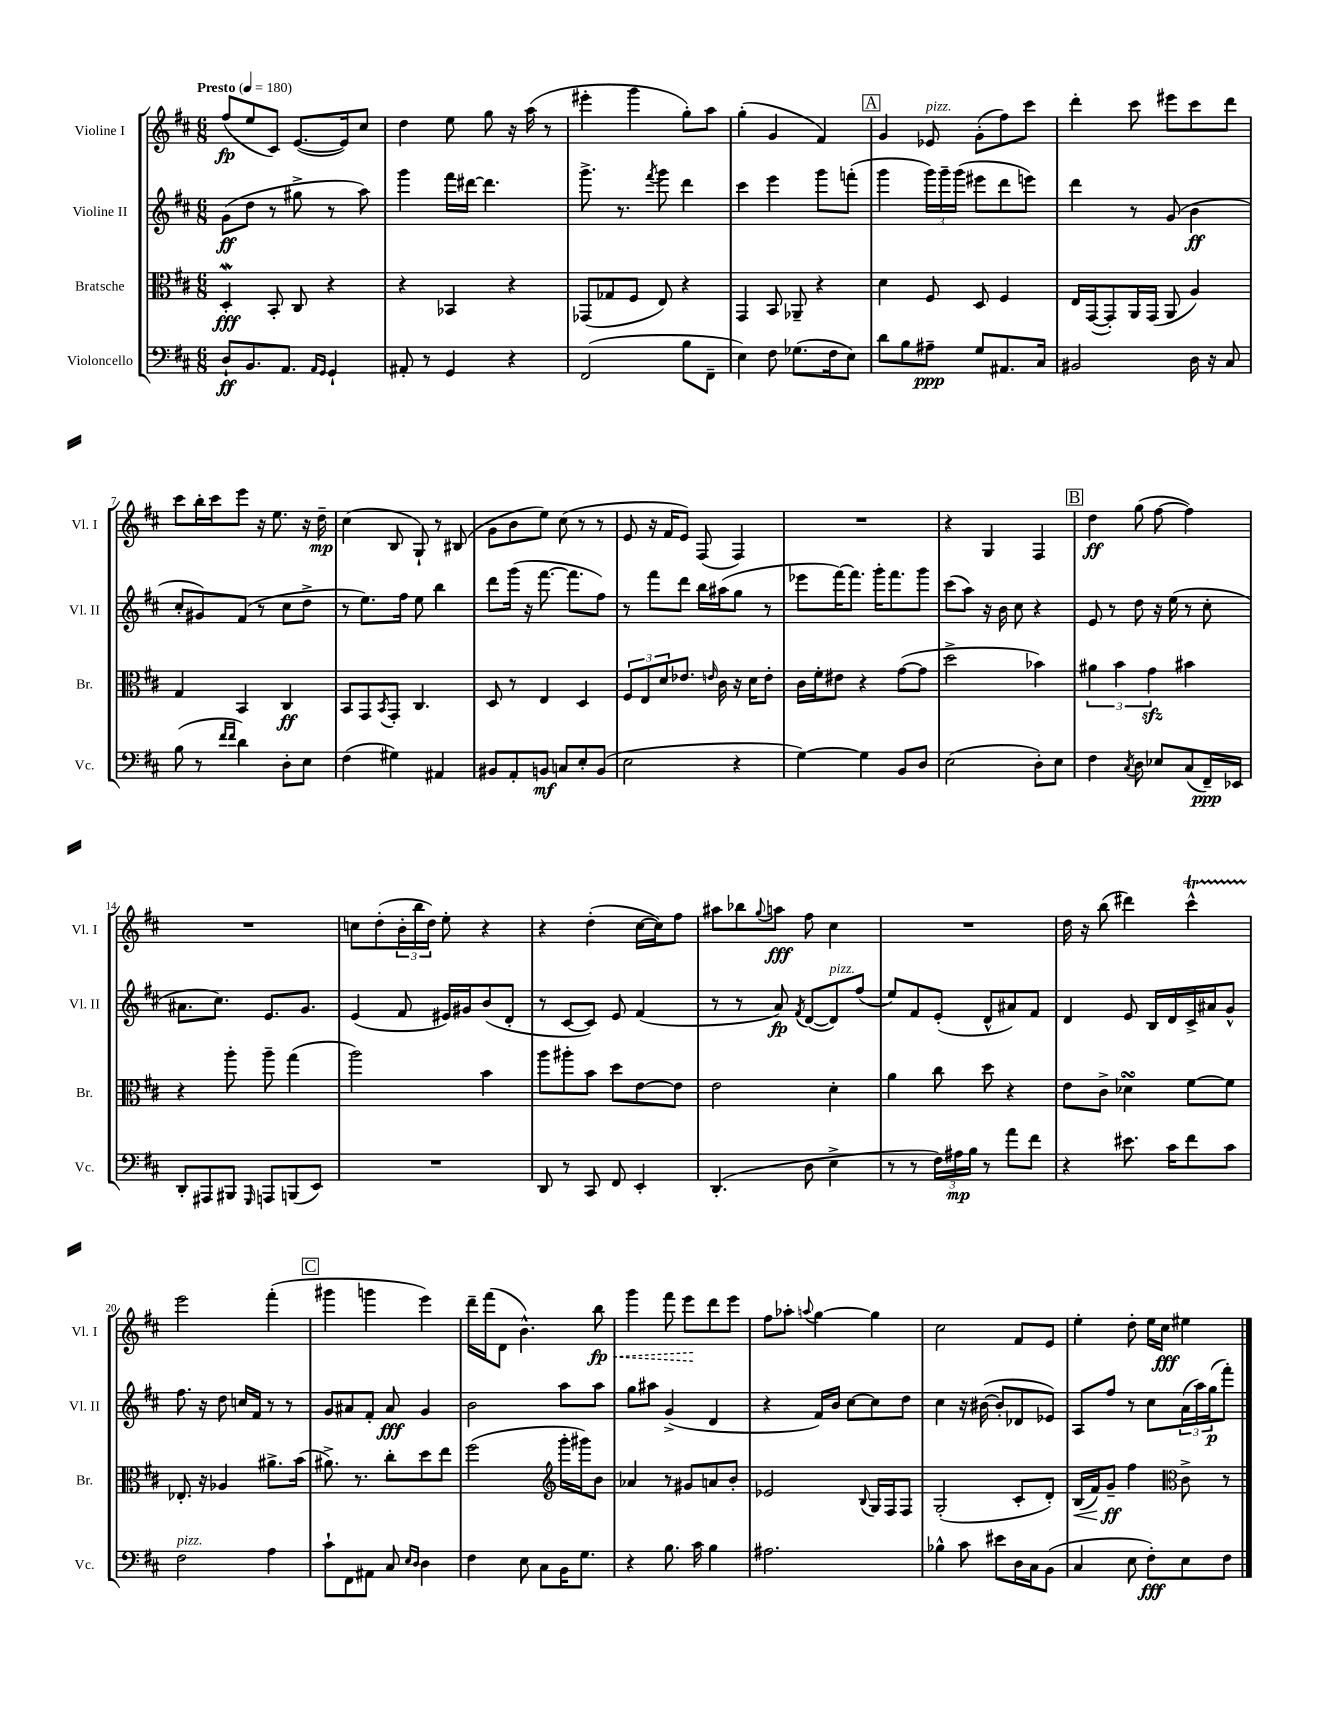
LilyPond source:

<<
\new StaffGroup <<
\new Staff = "s0" \with { instrumentName = "Violine I" shortInstrumentName = "Vl. I" } {
    \clef treble \key d \major \numericTimeSignature \time 6/8 \tempo "Presto" 4 = 180
    fis''8\fp( e''8 cis'8) e'8.~( e'16) cis''8 |
    d''4 e''8 g''8 r16 a''16( r8 |
    eis'''4-. g'''4 g''8-.) a''8 |
    g''4-.( g'4 fis'4) |
    \mark \markup { \box "A" } g'4 ees'8^\markup { \italic "pizz." } g'8-.( fis''8) cis'''8 |
    d'''4-. cis'''8 eis'''8 cis'''8 d'''8 |
    cis'''8 b''16-. cis'''16 e'''8 r16 e''8. r16 d''16--\mp |
    cis''4( b8 g8-!) r8 bis8( |
    g'8 b'8 e''8) cis''8( r8 r8 |
    e'8 r16 fis'16 e'8) fis8( fis4) |
    R2. |
    r4 g4 fis4 |
    \mark \markup { \box "B" } d''4\ff g''8( fis''8~ fis''4) |
    R2. |
    c''8 d''8-.( \tuplet 3/2 { b'16-. b''16 d''16) } e''8-. r4 |
    r4 d''4-.( cis''16~ cis''16) fis''8 |
    ais''8 bes''8 \appoggiatura { g''8 } a''8\fff fis''8 cis''4 |
    R2. |
    d''16 r16 b''8( dis'''4) cis'''4-^\startTrillSpan |
    e'''2\stopTrillSpan fis'''4-.( |
    \mark \markup { \box "C" } gis'''4 g'''4 e'''4) |
    d'''16-- fis'''16( d'8 b'4.-^) \once \override Hairpin.style = #'dashed-line b''8\fp\< |
    g'''4 fis'''8 e'''8\! d'''8 e'''8 |
    fis''8 aes''8-. \appoggiatura { a''8 } g''4~ g''4 |
    cis''2 fis'8 e'8 |
    e''4-. d''8-. e''16 cis''16\fff eis''4 \bar "|." |
}
\new Staff = "s1" \with { instrumentName = "Violine II" shortInstrumentName = "Vl. II" } {
    \clef treble \key d \major \numericTimeSignature \time 6/8
    g'8\ff( d''8 r8 gis''8-> r8 a''8) |
    g'''4 fis'''16 dis'''16~ dis'''4. |
    g'''8.-> r8. \acciaccatura { fis'''8 } g'''8 d'''4 |
    cis'''4 e'''4 g'''8 f'''8-.( |
    \mark \markup { \box "A" } g'''4 \tuplet 3/2 { g'''16) g'''16-- g'''16( } eis'''8 d'''8 e'''8) |
    d'''4 r8 g'8( b'4\ff |
    cis''8-. gis'8) fis'8( r8 cis''8 d''8-> |
    r8 e''8.) fis''16 e''8 b''4 |
    d'''8 g'''16( r16 fis'''8.~ fis'''8. fis''8) |
    r8 fis'''8 d'''8 b''16 ais''16( g''8 r8 |
    ees'''8 fis'''16~) fis'''8. g'''16-. fis'''8. g'''8 |
    cis'''8( a''8) r16 b'16 cis''8 r4 |
    \mark \markup { \box "B" } e'8 r8 d''8 r16 e''16( r8 cis''8-. |
    ais'8. cis''8.) e'8. g'8. |
    e'4( fis'8 eis'16) gis'16 b'8( d'8-. |
    r8 cis'8~ cis'8) e'8 fis'4( |
    r8 r8 a'8\fp) \acciaccatura { fis'8 } d'8~( d'8^\markup { \italic "pizz." }) fis''8( |
    e''8) fis'8 e'8-.( d'8-^ ais'8) fis'8 |
    d'4 e'8 b16 d'16 cis'16-> ais'16 g'8-^ |
    fis''8. r16 d''8 c''16 fis'16 r8 r8 |
    \mark \markup { \box "C" } g'8 ais'8 fis'8-. ais'8\fff g'4 |
    b'2 a''8 a''8 |
    g''8 ais''8 g'4->( d'4 |
    r4 fis'16) b'16 cis''8~ cis''8 d''8 |
    cis''4 r16 bis'16~( bis'8-. des'8 ees'8) |
    a8 fis''8 r8 cis''8 \tuplet 3/2 { a'16( a''16) g''16\p( } fis'''8-.) \bar "|." |
}
\new Staff = "s2" \with { instrumentName = "Bratsche" shortInstrumentName = "Br." } {
    \clef alto \key d \major \numericTimeSignature \time 6/8
    d4-.\mordent\fff b,8-. cis8 r4 |
    r4 bes,4 r4 |
    ges,8( ges8 fis8 e8) r4 |
    g,4 b,8 aes,8-- r4 |
    \mark \markup { \box "A" } d'4 fis8 d8 fis4 |
    e16 g,16~( g,8-.) a,16 g,16( a,8 a4) |
    g4 b,4 cis4\ff |
    b,8 g,8 \acciaccatura { b,8 } g,8-. cis4. |
    d8 r8 e4 d4 |
    \tuplet 3/2 { fis8 e8 d'8 } ees'8. \grace { e'16 } cis'16 r16 d'16 e'8-. |
    cis'16 fis'16-. eis'8 r4 g'8~( g'8 |
    d''2-> bes'4) |
    \mark \markup { \box "B" } \tuplet 3/2 { ais'4 b'4 g'4\sfz } bis'4 |
    r4 a''8-. a''8-- g''4( |
    a''2) b'4 |
    a''8 ais''8-. b'8 d''8 e'8~ e'8 |
    e'2 d'4-. |
    a'4 cis''8 d''8 r4 |
    e'8 cis'8-> des'4\turn fis'8~ fis'8 |
    ees8.-. r16 aes4 ais'8.-> b'16( |
    \mark \markup { \box "C" } ais'8.->) r8. cis''8-. d''8 e''8 |
    fis''2( \clef treble g'''16-. gis'''16) b'8 |
    aes'4 r8 gis'8 a'8 b'8-. |
    ees'2 \appoggiatura { b8 } g16 fis16 fis8 |
    g2-.( cis'8-. d'8-.) |
    b16\<( fis'16) g'8--\ff\! fis''4 \clef alto cis'8-> r8 \bar "|." |
}
\new Staff = "s3" \with { instrumentName = "Violoncello" shortInstrumentName = "Vc." } {
    \clef bass \key d \major \numericTimeSignature \time 6/8
    d8-!\ff b,8. a,8. \grace { a,16 g,16 } g,4-! |
    ais,8-. r8 g,4 r4 |
    fis,2( b8 fis,8-- |
    e4) fis8 ges8.( fis16 e8) |
    \mark \markup { \box "A" } d'8 b8 ais8--\ppp g8 ais,8. cis16 |
    bis,2 d16 r16 cis8 |
    b8( r8 \grace { fis'16 fis'16 } d'4) d8-. e8 |
    fis4( gis4) ais,4 |
    bis,8 a,8-. b,8\mf c8 e8-. b,8( |
    e2 r4 |
    g4~) g4 b,8 d8 |
    e2( d8-.) e8 |
    \mark \markup { \box "B" } fis4 \acciaccatura { cis8 } d8 ees8 cis8( fis,16--\ppp) ees,16 |
    d,8-. ais,,8 bis,,8 \grace { g,,16 } a,,8 b,,8( e,8) |
    R2. |
    d,8 r8 cis,8 fis,8 e,4-. |
    d,4.-.( d8 e4-> |
    r8 r8 \tuplet 3/2 { fis16) ais16\mp b16 } r8 a'8 fis'8 |
    r4 eis'8. cis'16 fis'8 cis'8 |
    fis2^\markup { \italic "pizz." } a4 |
    \mark \markup { \box "C" } cis'8-! fis,8 ais,8 cis8 \grace { e16 d16 } d4 |
    fis4 e8 cis8 b,16 g8. |
    r4 b8. cis'16 b4 |
    ais2. |
    bes4-^ cis'8 eis'8 d16 cis16 b,8( |
    cis4 e8 fis8-.\fff) e8 fis8 \bar "|." |
}
>>
>>
